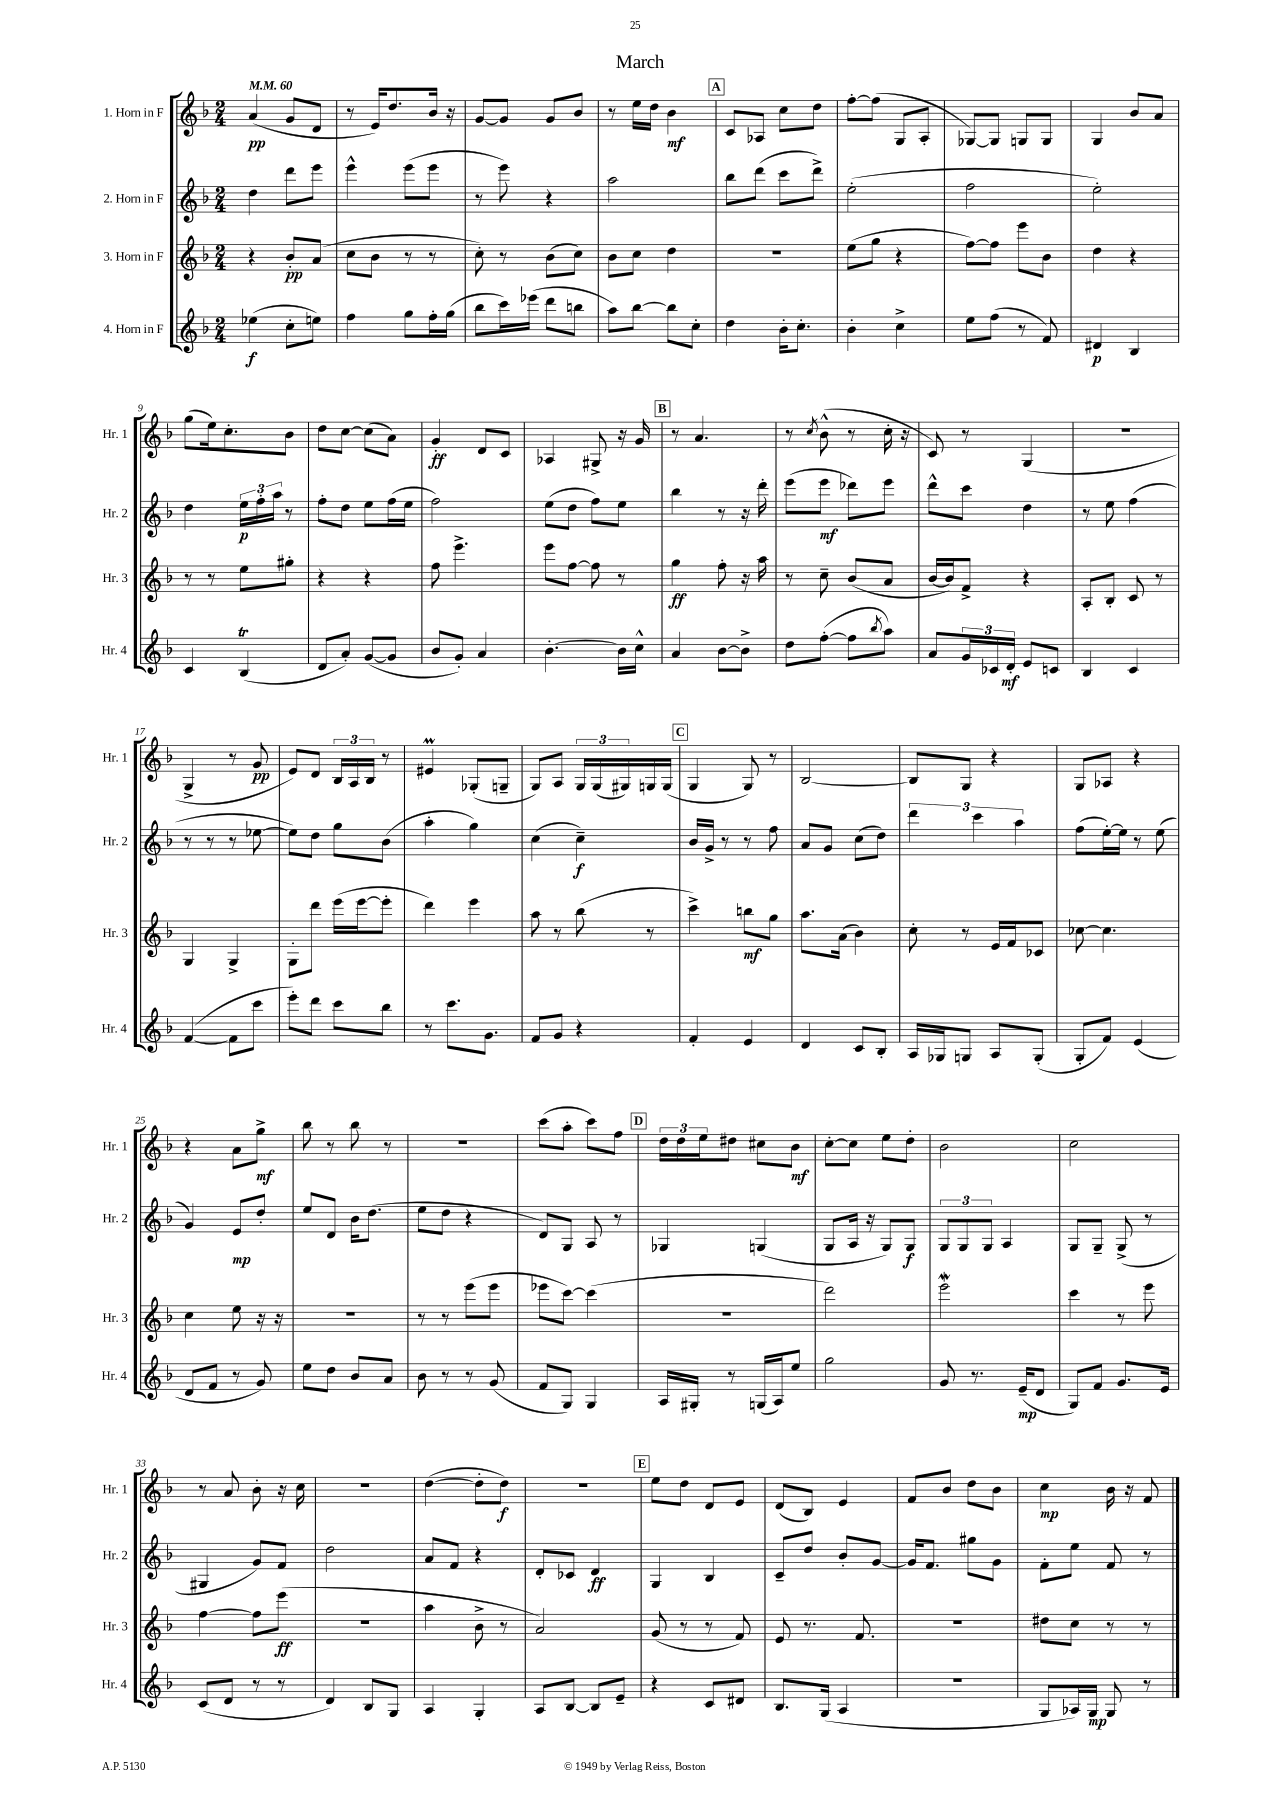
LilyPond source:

\header { title = "March" }
<<
\new StaffGroup <<
\new Staff = "s0" \with { instrumentName = "1. Horn in F" shortInstrumentName = "Hr. 1" } {
    \clef treble \key f \major \numericTimeSignature \time 2/4 \tempo 4 = 60
    a'4\pp( g'8 d'8 |
    r8 e'16) d''8. bes'16 r16 |
    g'8~ g'8 g'8 bes'8 |
    r8 e''16 d''16 bes'4\mf |
    \mark \markup { \box "A" } c'8 aes8 c''8 d''8 |
    f''8~-. f''8( g8 a8-. |
    ges8~) ges8 g8 g8 |
    g4 bes'8 a'8 |
    g''8( e''16) c''8.-. bes'8 |
    d''8 c''8~ c''8( a'8) |
    g'4-.\ff d'8 c'8 |
    aes4 gis8-> r16 g'16 |
    \mark \markup { \box "B" } r8 a'4. |
    r8 \acciaccatura { c''8 } bes'8-^( r8 c''16-. r16 |
    c'8) r8 g4( |
    r2 |
    g4-> r8 g'8\pp |
    e'8) d'8 \tuplet 3/2 { bes16 a16 bes16 } r8 |
    eis'4\prall ges8-.( g8-- |
    g8) a8 \tuplet 3/2 { g16 g16( gis16) } g16 g16( |
    \mark \markup { \box "C" } g4 g8) r8 |
    bes2~ |
    bes8 g8 r4 |
    g8 aes8 r4 |
    r4 a'8 g''8->\mf |
    bes''8 r8 bes''8 r8 |
    R2 |
    c'''8( a''8-. c'''8) f''8 |
    \mark \markup { \box "D" } \tuplet 3/2 { d''16 d''16 e''16 } dis''8 cis''8 bes'8\mf |
    c''8~-. c''8 e''8 d''8-. |
    bes'2 |
    c''2 |
    r8 a'8 bes'8-. r16 c''16 |
    r2 |
    d''4~( d''8-. d''8\f) |
    r2 |
    \mark \markup { \box "E" } e''8 d''8 d'8 e'8 |
    d'8( bes8) e'4 |
    f'8 bes'8 d''8 bes'8 |
    c''4\mp bes'16 r16 f'8 \bar "|." |
}
\new Staff = "s1" \with { instrumentName = "2. Horn in F" shortInstrumentName = "Hr. 2" } {
    \clef treble \key f \major \numericTimeSignature \time 2/4
    d''4 d'''8 e'''8 |
    e'''4-^ e'''8( e'''8 |
    r8 e'''8) r4 |
    a''2 |
    \mark \markup { \box "A" } bes''8 d'''8( c'''8 d'''8->) |
    e''2-.( |
    f''2 |
    e''2-.) |
    d''4 \tuplet 3/2 { e''16\p f''16-. a''16 } r8 |
    f''8-. d''8 e''8 f''16( e''16 |
    f''2) |
    e''8( d''8 f''8) e''8 |
    \mark \markup { \box "B" } bes''4 r8 r16 d'''16-. |
    e'''8( e'''8\mf des'''8) e'''8 |
    d'''8-^ c'''8 d''4 |
    r8 e''8 f''4( |
    r8 r8 r8 ees''8~ |
    ees''8) d''8 g''8 bes'8( |
    a''4-. g''4) |
    c''4( c''4--\f) |
    \mark \markup { \box "C" } bes'16 g'16-> r8 r8 f''8 |
    a'8 g'8 c''8( d''8) |
    \tuplet 3/2 { d'''4 c'''4 a''4 } |
    f''8( e''16~-.) e''16 r8 e''8( |
    g'4) e'8\mp d''8-. |
    e''8 d'8 bes'16 d''8.( |
    e''8 d''8 r4 |
    d'8) g8 a8 r8 |
    \mark \markup { \box "D" } ges4 g4( |
    g8 a16 r16 g8) g8\f |
    \tuplet 3/2 { g8 g8 g8 } a4 |
    g8 g8-- g8->( r8 |
    gis4 g'8) f'8 |
    d''2 |
    a'8 f'8 r4 |
    d'8-. ces'8 d'4\ff |
    \mark \markup { \box "E" } g4 bes4 |
    c'8-- d''8 bes'8-. g'8~ |
    g'16 f'8. gis''8 g'8 |
    f'8-. e''8 f'8 r8 \bar "|." |
}
\new Staff = "s2" \with { instrumentName = "3. Horn in F" shortInstrumentName = "Hr. 3" } {
    \clef treble \key f \major \numericTimeSignature \time 2/4
    r4 bes'8-.\pp a'8( |
    c''8 bes'8 r8 r8 |
    c''8-.) r8 bes'8( c''8) |
    bes'8 c''8 d''4 |
    \mark \markup { \box "A" } r2 |
    e''8( g''8 r4 |
    f''8~) f''8 e'''8 bes'8 |
    d''4 r4 |
    r8 r8 e''8 gis''8-. |
    r4 r4 |
    f''8 e'''4.-> |
    e'''8 f''8~ f''8 r8 |
    \mark \markup { \box "B" } g''4\ff f''8-. r16 a''16 |
    r8 c''8-- bes'8( a'8 |
    bes'16~ bes'16) f'8-> r4 |
    a8-. bes8-. c'8 r8 |
    g4 g4-> |
    g8-. d'''8 e'''16( e'''16~ e'''8-. |
    d'''4) e'''4 |
    a''8 r8 bes''8( r8 |
    \mark \markup { \box "C" } c'''4->) b''8\mf g''8 |
    a''8. a'16( bes'4) |
    c''8-. r8 e'16 f'16 ces'8 |
    ces''8~ ces''4. |
    c''4 e''8 r16 r16 |
    R2 |
    r8 r8 e'''8( e'''8 |
    ees'''8 c'''8~) c'''4( |
    \mark \markup { \box "D" } r2 |
    d'''2) |
    e'''2\mordent |
    c'''4 r8 e'''8 |
    f''4~ f''8 e'''8\ff( |
    r2 |
    a''4 bes'8-> r8 |
    a'2) |
    \mark \markup { \box "E" } g'8( r8 r8 f'8) |
    e'8 r8. f'8. |
    R2 |
    dis''8 c''8 r8 r8 \bar "|." |
}
\new Staff = "s3" \with { instrumentName = "4. Horn in F" shortInstrumentName = "Hr. 4" } {
    \clef treble \key f \major \numericTimeSignature \time 2/4
    ees''4\f( c''8-. e''8) |
    f''4 g''8 f''16-. g''16( |
    bes''8 c'''16) ees'''16( d'''8 b''8 |
    a''8) bes''8~ bes''8 c''8-. |
    \mark \markup { \box "A" } d''4 bes'16-. c''8.-. |
    bes'4-. c''4-> |
    e''8 f''8( r8 f'8) |
    dis'4\p bes4 |
    c'4 bes4\trill( |
    d'8 a'8-.) g'8~( g'8 |
    bes'8 g'8-.) a'4 |
    bes'4.~-. bes'16 c''16-^ |
    \mark \markup { \box "B" } a'4 bes'8~ bes'8-> |
    d''8 f''8~-.( f''8 \acciaccatura { bes''8 } a''8) |
    a'8 \tuplet 3/2 { g'16 ces'16 d'16-.\mf } e'8 c'8 |
    bes4 c'4 |
    f'4~( f'8 c'''8 |
    e'''8-.) d'''8 c'''8 bes''8 |
    r8 c'''8. g'8. |
    f'8 g'8 r4 |
    \mark \markup { \box "C" } f'4-. e'4 |
    d'4 c'8 bes8-. |
    a16 ges16 g8 a8 g8-.( |
    g8-. f'8) e'4( |
    d'8 f'8 r8 g'8) |
    e''8 d''8 bes'8 a'8 |
    bes'8 r8 r8 g'8( |
    f'8 g8) g4 |
    \mark \markup { \box "D" } a16 gis16-. r8 g16( a16) e''8 |
    g''2 |
    g'8 r8. e'16--\mp( d'8 |
    g8) f'8 g'8. e'16 |
    c'8( d'8 r8 r8 |
    d'4) bes8 g8 |
    a4 g4-. |
    a8 bes8~ bes8 e'8-- |
    \mark \markup { \box "E" } r4 c'8 dis'8 |
    bes8. g16( a4 |
    R2 |
    g8 aes16) g16\mp g8 r8 \bar "|." |
}
>>
>>
